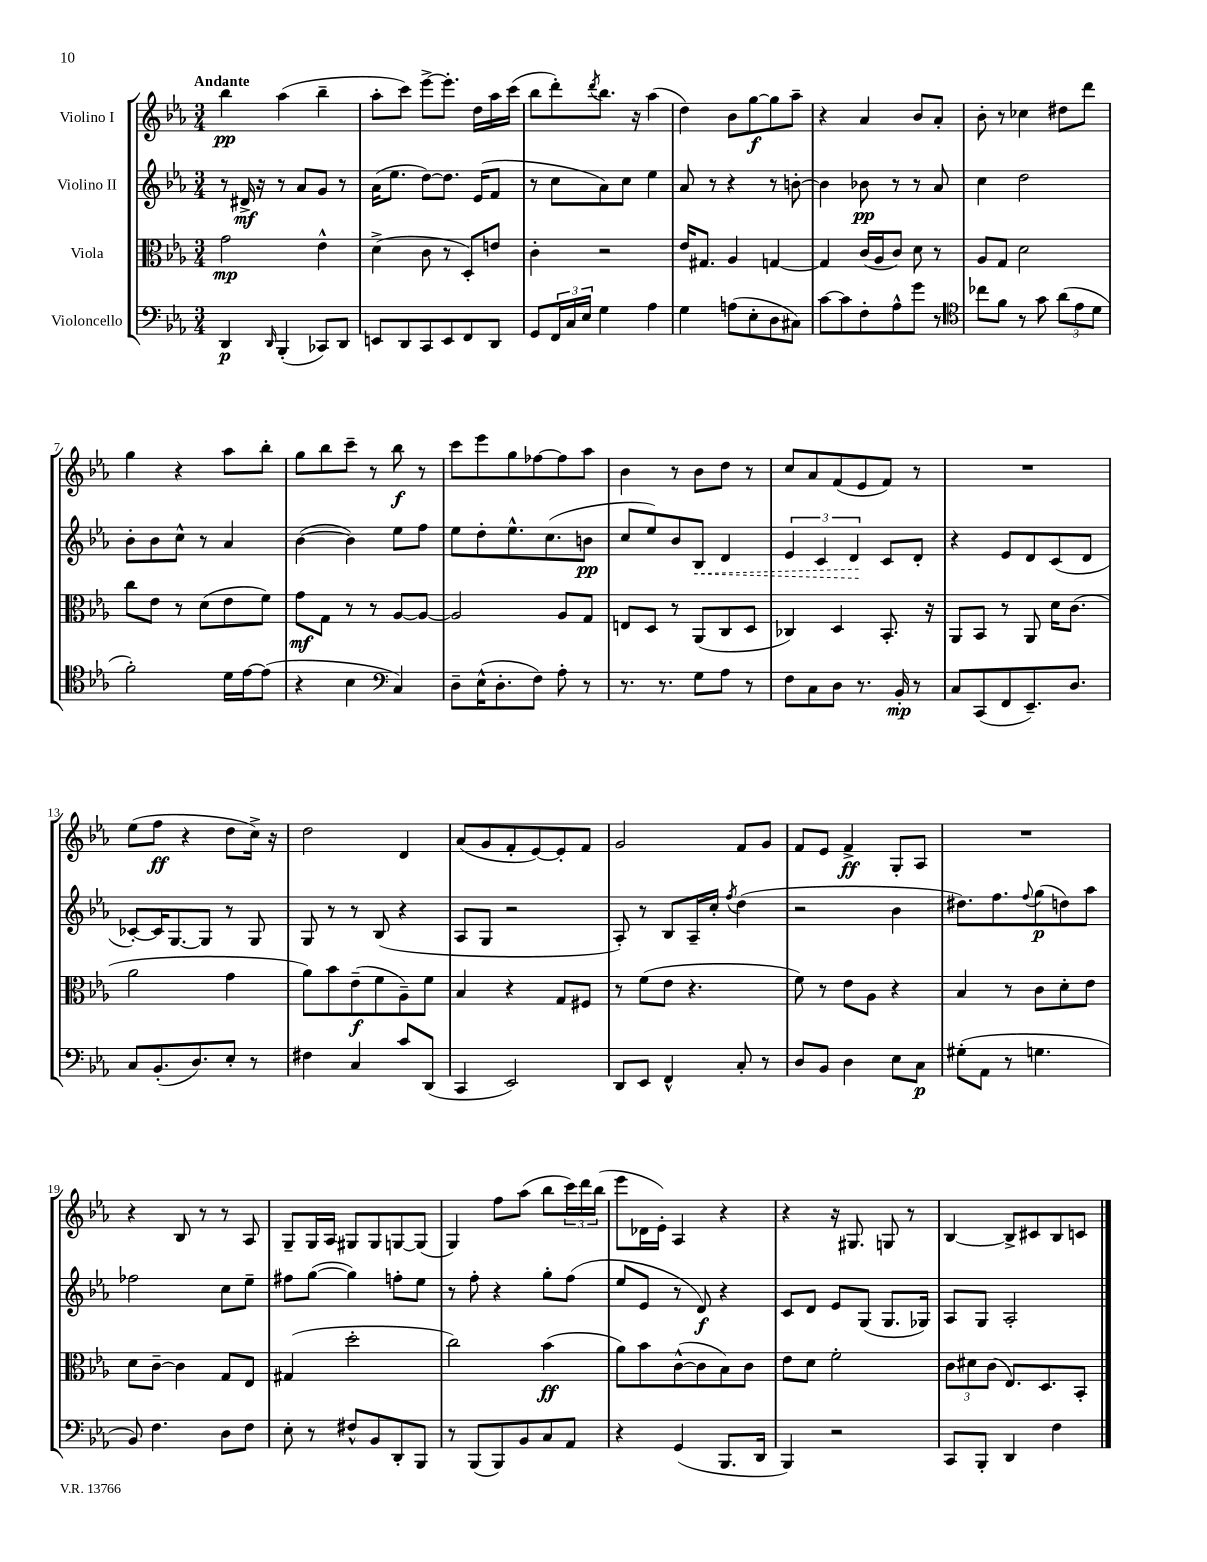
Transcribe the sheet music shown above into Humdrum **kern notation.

**kern	**dynam	**kern	**dynam	**kern	**dynam	**kern	**dynam
*part4	*part4	*part3	*part3	*part2	*part2	*part1	*part1
*staff4	*staff4	*staff3	*staff3	*staff2	*staff2	*staff1	*staff1
*I"Violoncello	*	*I"Viola	*	*I"Violino II	*	*I"Violino I	*
*clefF4	*	*clefC3	*	*clefG2	*	*clefG2	*
*k[b-e-a-]	*	*k[b-e-a-]	*	*k[b-e-a-]	*	*k[b-e-a-]	*
*M3/4	*	*M3/4	*	*M3/4	*	*M3/4	*
=1	=1	=1	=1	=1	=1	=1	=1
!	!	!	!	!	!	!LO:TX:a:B:t=Andante	!
4DD/	p	2g\	mp	8r	.	4bb-\	pp
.	.	.	.	16d#X^/	mf	.	.
.	.	.	.	16r	.	.	.
16qqDD/	.	.	.	.	.	.	.
(4BBB-'/	.	.	.	8r	.	(4aa-\	.
.	.	.	.	8a-/L	.	.	.
8CC-X/L)	.	4e-^^\	.	8g/J	.	4bb-~\	.
8DD/J	.	.	.	8r	.	.	.
=2	=2	=2	=2	=2	=2	=2	=2
8EEn/L	.	(4d^\	.	(16a-\KL	.	8aa-'\L	.
.	.	.	.	8.ee-\J	.	.	.
8DD/	.	.	.	.	.	8ccc\J)	.
8CC/	.	8c\	.	[8dd\L)	.	[8eee-^\L	.
8EE/	.	8r	.	8.dd\J]	.	8.eee-'\J]	.
8FF/	.	8D'/L)	.	.	.	.	.
.	.	.	.	(16e-/KL	.	16dd\LL	.
8DD/J	.	8en/J	.	8f/J	.	16aa-\	.
.	.	.	.	.	.	(16ccc\JJ	.
=3	=3	=3	=3	=3	=3	=3	=3
8GG/L	.	4c'\	.	8r	.	8bb-\L	.
24FF/L	.	.	.	8cc\L	.	8ddd'\)	.
24C/	.	.	.	.	.	.	.
24E-/JJ	.	.	.	.	.	.	.
.	.	.	.	.	.	8qddd/	.
4G\	.	2r	.	8a-\)	.	8.bb-\J	.
.	.	.	.	8cc\J	.	.	.
.	.	.	.	.	.	16r	.
4A-\	.	.	.	4ee-\	.	(4aa-\	.
=4	=4	=4	=4	=4	=4	=4	=4
4G\	.	16e-/KL	.	8a-/	.	4dd\)	.
.	.	8.G#X/J	.	.	.	.	.
.	.	.	.	8r	.	.	.
(8An\L	.	4A-/	.	4r	.	8b-\L	.
8E-'\	.	.	.	.	.	[8gg\	f
8D\	.	[4Gn/	.	8r	.	8gg\]	.
8C#X\J)	.	.	.	[8bn'\	.	8aa-~\J	.
=5	=5	=5	=5	=5	=5	=5	=5
[8c\L	.	4G/]	.	4b\]	.	4r	.
8c\]	.	.	.	.	.	.	.
8F'\	.	(16c/LL	.	8b-X\	pp	4a-/	.
.	.	16A-/J	.	.	.	.	.
8A-^^\	.	8c/J)	.	8r	.	.	.
8g\J	.	8d\	.	8r	.	8b-/L	.
8r	.	8r	.	8a-/	.	8a-'/J	.
=6	=6	=6	=6	=6	=6	=6	=6
*clefC4	*	*	*	*	*	*	*
8cc-X\L	.	8A-/L	.	4cc\	.	8b-'\	.
8f\J	.	8G/J	.	.	.	8r	.
8r	.	2d\	.	2dd\	.	4cc-X\	.
8g\	.	.	.	.	.	.	.
(12a-\L	.	.	.	.	.	8dd#X\L	.
12e-\	.	.	.	.	.	.	.
.	.	.	.	.	.	8ddd\J	.
12d\J	.	.	.	.	.	.	.
!!LO:LB:g=z
=7	=7	=7	=7	=7	=7	=7	=7
2f'\)	.	8cc\L	.	8b-'\L	.	4gg\	.
.	.	8e-\J	.	8b-\	.	.	.
.	.	8r	.	8cc^^\J	.	4r	.
.	.	(8d\L	.	8r	.	.	.
16d\LL	.	8e-\	.	4a-/	.	8aa-\L	.
[16e-\J	.	.	.	.	.	.	.
(8e-\J]	.	8f\J)	.	.	.	8bb-'\J	.
=8	=8	=8	=8	=8	=8	=8	=8
4r	.	8g\L	mf	([4b-\	.	8gg\L	.
.	.	8G\J	.	.	.	8bb-\	.
4B-\	.	8r	.	4b-\])	.	8ccc~\J	.
.	.	8r	.	.	.	8r	.
*clefF4	*	*	*	*	*	*	*
4C/)	.	[8A-/L	.	8ee-\L	.	8bb-\	f
.	.	8A-/J_	.	8ff\J	.	8r	.
=9	=9	=9	=9	=9	=9	=9	=9
8D~\L	.	2A-/]	.	8ee-\L	.	8ccc\L	.
(16E-^^\K	.	.	.	8dd'\	.	8eee-\	.
8.D'\	.	.	.	.	.	.	.
.	.	.	.	8.ee-^^\	.	8gg\	.
8F\J)	.	.	.	.	.	[8ff-X\	.
.	.	.	.	(8.cc\	.	.	.
8A-'\	.	8A-/L	.	.	.	8ff-\]	.
8r	.	8G/J	.	8bn\J	pp	8aa-\J	.
=10	=10	=10	=10	=10	=10	=10	=10
8.r	.	8En/L	.	8cc/L	.	4b-\	.
.	.	8D/J	.	8ee-/)	.	.	.
8.r	.	.	.	.	.	.	.
.	.	8r	.	8b-/	.	8r	.
!	!	!	!	!	!LO:HP:b	!	!
8G\L	.	(8AA-/L	.	8B-/J	<	8b-\L	.
8A-\J	.	8C/	.	4d/	.	8dd\J	.
8r	.	8D/J	.	.	.	8r	.
=11	=11	=11	=11	=11	=11	=11	=11
8F\L	.	4C-X/)	.	6e-/	.	8cc/L	.
8C\	.	.	.	.	.	8a-/	.
.	.	.	.	6c/	.	.	.
8D\J	.	4D/	.	.	.	(8f/	.
.	.	.	.	6d/	.	.	.
8.r	.	.	.	.	.	8e-/	.
.	.	8.BB-'/	.	8c/L	[	8f/J)	.
16BB-'/	mp	.	.	.	.	.	.
8r	.	.	.	8d'/J	.	8r	.
.	.	16r	.	.	.	.	.
=12	=12	=12	=12	=12	=12	=12	=12
8C/L	.	8AA-/L	.	4r	.	2.r	.
(8CC/	.	8BB-/J	.	.	.	.	.
8FF/	.	8r	.	8e-/L	.	.	.
8.EE-~/)	.	8AA-/	.	8d/	.	.	.
.	.	16d\KL	.	(8c/	.	.	.
8.D/J	.	(8.c\J	.	.	.	.	.
.	.	.	.	8d/J	.	.	.
!!LO:LB:g=z
=13	=13	=13	=13	=13	=13	=13	=13
8C/L	.	2a-\	.	[8c-X'/L)	.	(8ee-\L	.
(8.BB-'/	.	.	.	16c-/K]	.	8ff\J	ff
.	.	.	.	[8.G/	.	.	.
.	.	.	.	.	.	4r	.
8.D/)	.	.	.	.	.	.	.
.	.	.	.	8G/J]	.	.	.
8E-'/J	.	4g\	.	8r	.	8dd\L	.
8r	.	.	.	8G/	.	16cc^\Jk)	.
.	.	.	.	.	.	16r	.
=14	=14	=14	=14	=14	=14	=14	=14
4F#X\	.	8a-\L)	.	8G/	.	2dd\	.
.	.	8b-\	.	8r	.	.	.
4C/	.	(8e-~\	f	8r	.	.	.
.	.	8f\	.	(8B-/	.	.	.
8c/L	.	8A-~\)	.	4r	.	4d/	.
(8DD/J	.	8f\J	.	.	.	.	.
=15	=15	=15	=15	=15	=15	=15	=15
4CC/	.	4B-/	.	8A-/L	.	(8a-/L	.
.	.	.	.	8G/J	.	8g/	.
2EE-/)	.	4r	.	2r	.	8f'/	.
.	.	.	.	.	.	[8e-/)	.
.	.	8G/L	.	.	.	8e-'/]	.
.	.	8F#X/J	.	.	.	8f/J	.
=16	=16	=16	=16	=16	=16	=16	=16
8DD/L	.	8r	.	8A-'/)	.	2g/	.
8EE-/J	.	(8f\L	.	8r	.	.	.
4FF^^/	.	8e-\J	.	8B-/L	.	.	.
.	.	4.r	.	16A-~/L	.	.	.
.	.	.	.	16cc'/JJ	.	.	.
.	.	.	.	8qff/	.	.	.
8C'/	.	.	.	(4dd\	.	8f/L	.
8r	.	.	.	.	.	8g/J	.
=17	=17	=17	=17	=17	=17	=17	=17
8D/L	.	8f\)	.	2r	.	8f/L	.
8BB-/J	.	8r	.	.	.	8e-/J	.
4D\	.	8e-\L	.	.	.	4f^/	ff
.	.	8A-\J	.	.	.	.	.
8E-\L	.	4r	.	4b-\	.	8G'/L	.
8C\J	p	.	.	.	.	8A-/J	.
=18	=18	=18	=18	=18	=18	=18	=18
(8G#X'\L	.	4B-/	.	8.dd#X\L)	.	2.r	.
8AA-\J	.	.	.	.	.	.	.
.	.	.	.	8.ff\	.	.	.
8r	.	8r	.	.	.	.	.
.	.	.	.	8qqff/	.	.	.
4.Gn\	.	8c\L	.	(8gg\	p	.	.
.	.	8d'\	.	8ddn\)	.	.	.
.	.	8e-\J	.	8aa-\J	.	.	.
!!LO:LB:g=z
=19	=19	=19	=19	=19	=19	=19	=19
8BB-/)	.	8d\L	.	2ff-X\	.	4r	.
4.F\	.	[8c~\J	.	.	.	.	.
.	.	4c\]	.	.	.	8B-/	.
.	.	.	.	.	.	8r	.
8D\L	.	8G/L	.	8cc\L	.	8r	.
8F\J	.	8E-/J	.	8ee-~\J	.	8A-/	.
=20	=20	=20	=20	=20	=20	=20	=20
8E-'\	.	(4G#X/	.	8ff#X\L	.	8G~/L	.
8r	.	.	.	([8gg\J	.	16G/L	.
.	.	.	.	.	.	16A-/JJ	.
8F#X^^/L	.	2dd'\	.	4gg\])	.	8G#X/L	.
8BB-/	.	.	.	.	.	8G#/	.
8DD'/	.	.	.	8ffn'\L	.	[8Gn/	.
8BBB-/J	.	.	.	8ee-\J	.	(8G/J]	.
=21	=21	=21	=21	=21	=21	=21	=21
8r	.	2cc\)	.	8r	.	4G/)	.
(8BBB-/L	.	.	.	8ff'\	.	.	.
8BBB-/)	.	.	.	4r	.	8ff\L	.
8BB-/	.	.	.	.	.	(8aa-\J	.
8C/	.	(4b-\	ff	8gg'\L	.	8bb-\L	.
8AA-/J	.	.	.	(8ff\J	.	24ccc\L)	.
.	.	.	.	.	.	24ddd\	.
.	.	.	.	.	.	(24bb-\JJ	.
=22	=22	=22	=22	=22	=22	=22	=22
4r	.	8a-\L)	.	8ee-/L	.	8eee-\L	.
.	.	8b-\	.	8e-/J	.	16d-X\L	.
.	.	.	.	.	.	16e-'\JJ)	.
(4GG/	.	([8c^^\	.	8r	.	4A-/	.
.	.	8c\]	.	8d/)	f	.	.
8.BBB-/L	.	8B-\)	.	4r	.	4r	.
.	.	8c\J	.	.	.	.	.
16DD/Jk	.	.	.	.	.	.	.
=23	=23	=23	=23	=23	=23	=23	=23
4BBB-/)	.	8e-\L	.	8c/L	.	4r	.
.	.	8d\J	.	8d/J	.	.	.
2r	.	2f'\	.	8e-/L	.	16r	.
.	.	.	.	.	.	8.G#X/	.
.	.	.	.	(8G/J	.	.	.
.	.	.	.	8.G/L	.	8Gn/	.
.	.	.	.	.	.	8r	.
.	.	.	.	16G-X/Jk)	.	.	.
=24	=24	=24	=24	=24	=24	=24	=24
8CC/L	.	12c\L	.	8A-/L	.	[4B-/	.
.	.	12d#X\	.	.	.	.	.
8BBB-'/J	.	.	.	8G/J	.	.	.
.	.	(12c\J	.	.	.	.	.
4DD/	.	8.E-/L)	.	2A-'/	.	8B-^/L]	.
.	.	.	.	.	.	8c#X/	.
.	.	8.D/	.	.	.	.	.
4F\	.	.	.	.	.	8B-/	.
.	.	8BB-'/J	.	.	.	8cn/J	.
==	==	==	==	==	==	==	==
*-	*-	*-	*-	*-	*-	*-	*-
